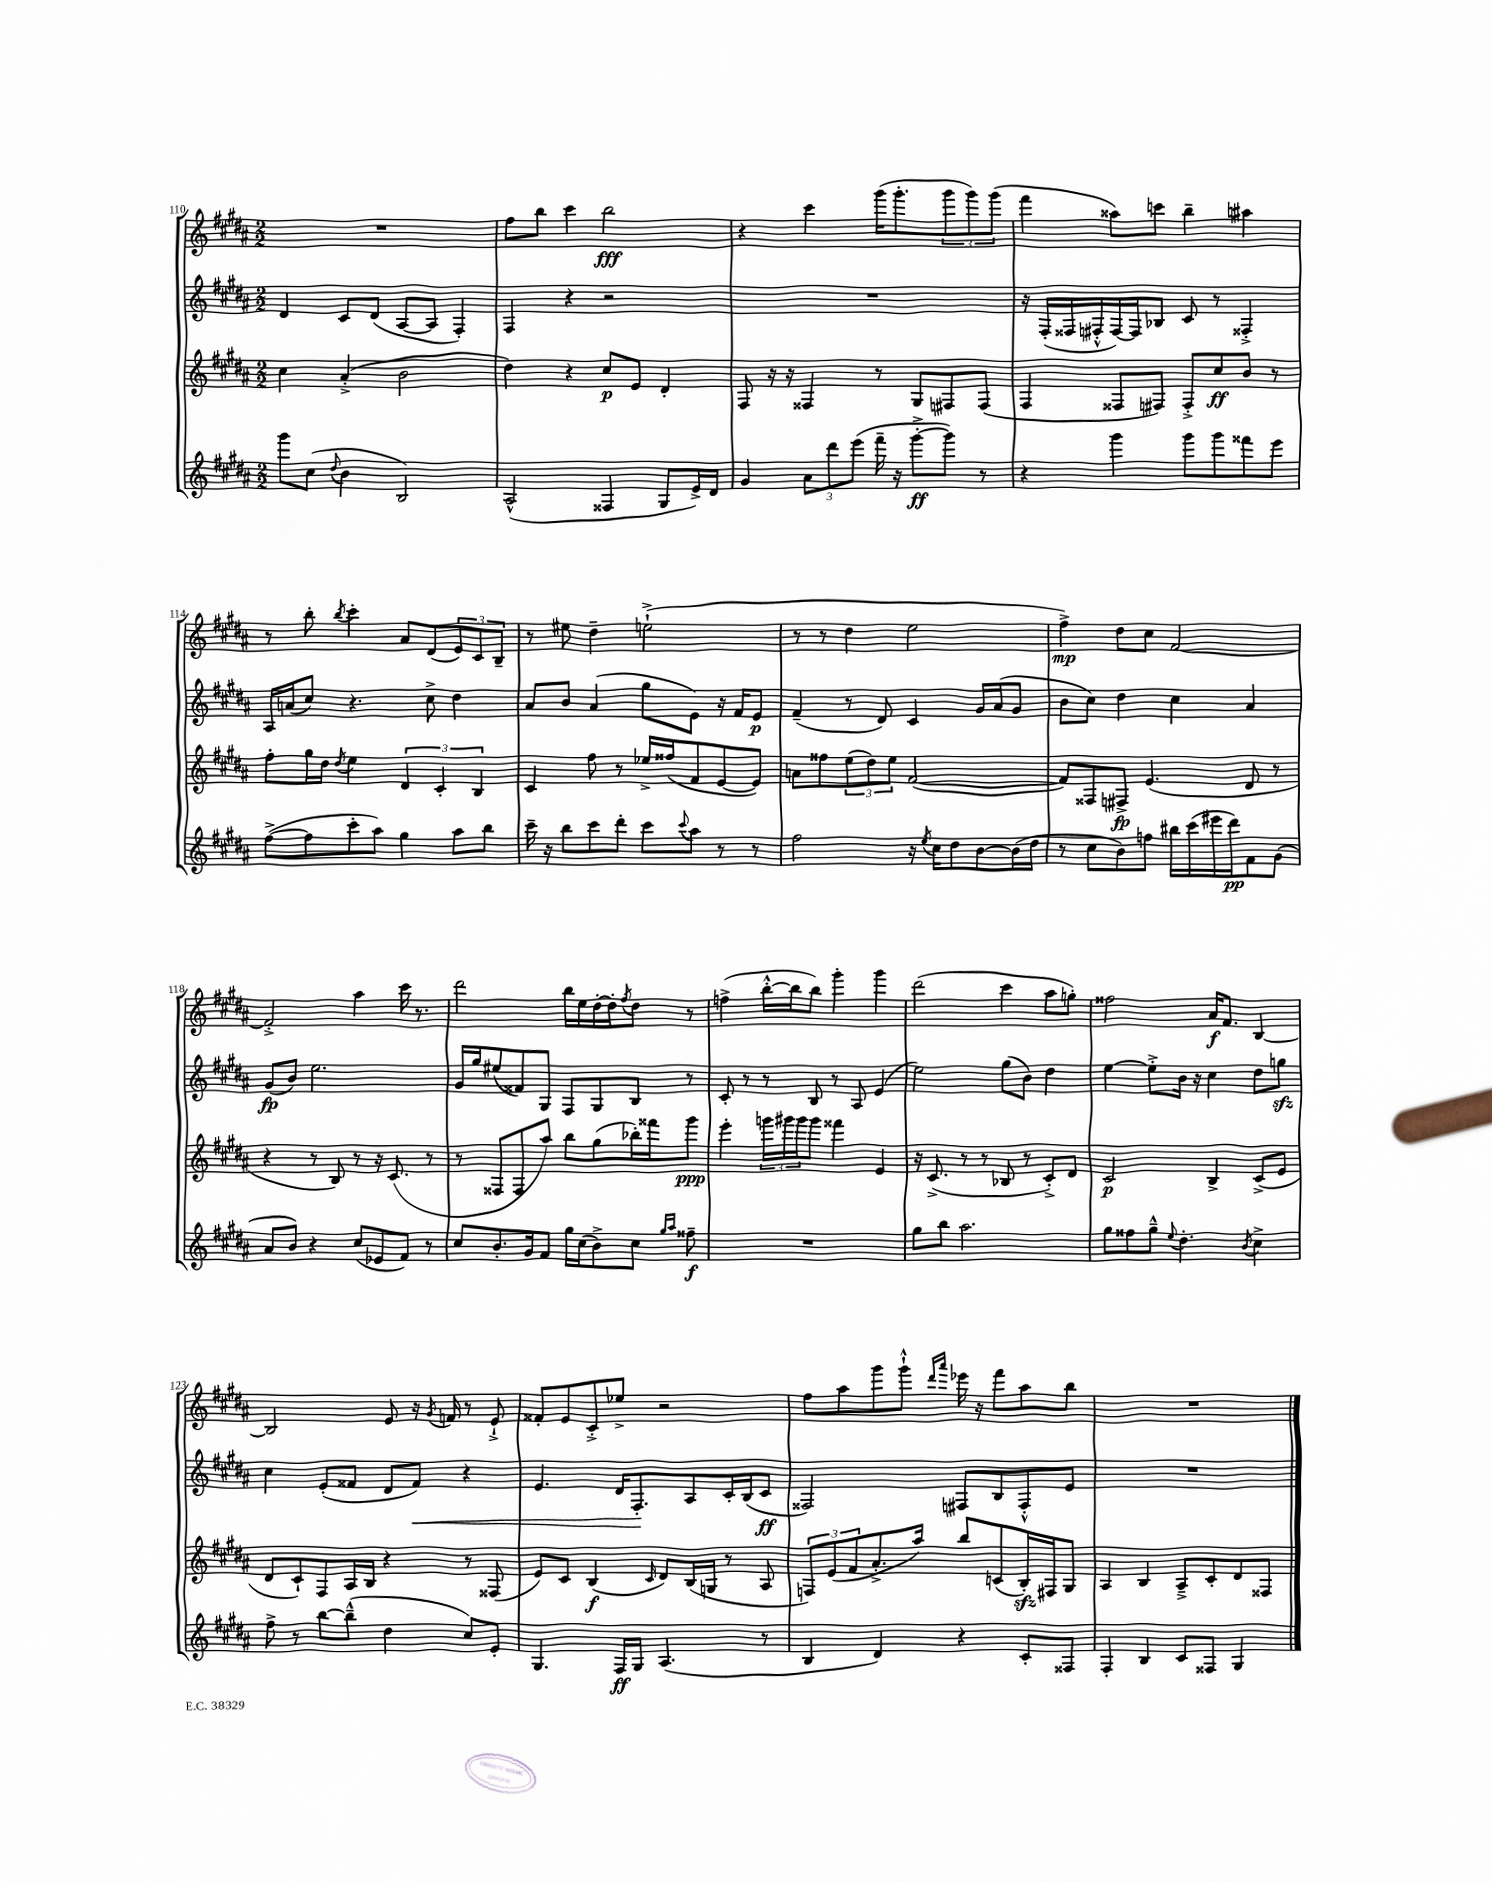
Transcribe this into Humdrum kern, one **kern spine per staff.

**kern	**dynam	**kern	**dynam	**kern	**dynam	**kern	**dynam
*part4	*part4	*part3	*part3	*part2	*part2	*part1	*part1
*staff4	*staff4	*staff3	*staff3	*staff2	*staff2	*staff1	*staff1
*clefG2	*	*clefG2	*	*clefG2	*	*clefG2	*
*k[f#c#g#d#a#]	*	*k[f#c#g#d#a#]	*	*k[f#c#g#d#a#]	*	*k[f#c#g#d#a#]	*
*M2/2	*	*M2/2	*	*M2/2	*	*M2/2	*
=110	=110	=110	=110	=110	=110	=110	=110
8ggg#\L	.	4cc#\	.	4d#/	.	1r	.
(8cc#\J	.	.	.	.	.	.	.
8qqdd#/	.	.	.	.	.	.	.
4b\	.	(4a#'^/	.	8c#/L	.	.	.
.	.	.	.	(8d#/J	.	.	.
2B/)	.	2b\	.	[8A#/L	.	.	.
.	.	.	.	8A#/J]	.	.	.
.	.	.	.	4F#'/)	.	.	.
=111	=111	=111	=111	=111	=111	=111	=111
(2A#^^/	.	4dd#\)	.	4F#/	.	8ff#\L	.
.	.	.	.	.	.	8bb\J	.
.	.	4r	.	4r	.	4ccc#\	.
4F##X/	.	8cc#/L	p	2r	.	2bb\	fff
.	.	8e/J	.	.	.	.	.
8G#/L	.	4d#'/	.	.	.	.	.
16e^/L)	.	.	.	.	.	.	.
16d#/JJ	.	.	.	.	.	.	.
=112	=112	=112	=112	=112	=112	=112	=112
4g#/	.	8F#/	.	1r	.	4r	.
.	.	16r	.	.	.	.	.
.	.	16r	.	.	.	.	.
12a#\L	.	4F##X/	.	.	.	4ccc#\	.
12ddd#\	.	.	.	.	.	.	.
(12eee\J	.	.	.	.	.	.	.
16fff#~\	.	8r	.	.	.	(16ggg#\KL	.
16r	.	.	.	.	.	8.ggg#'\	.
[8ggg#'^\L	ff	8G#/L	.	.	.	.	.
8ggg#\J])	.	8F#X/	.	.	.	12ggg#\	.
.	.	.	.	.	.	12ggg#\)	.
8r	.	(8F#/J	.	.	.	.	.
.	.	.	.	.	.	(12ggg#\J	.
=113	=113	=113	=113	=113	=113	=113	=113
4r	.	4F#/	.	16r	.	4fff#\	.
.	.	.	.	(16F#'/LL	.	.	.
.	.	.	.	16F##X/	.	.	.
.	.	.	.	16F#X'^^/	.	.	.
4ggg#\	.	8F##X/L	.	[16F#/)	.	8aa##X\L)	.
.	.	.	.	16F#/J]	.	.	.
.	.	8F#X/J)	.	8B-X/J	.	8cccn\J	.
8ggg#\L	.	8F#'^/L	.	8c#/	.	4bb~\	.
8ggg#\	.	8cc#/	ff	8r	.	.	.
8fff##X\	.	8b/J	.	4F##X'^/	.	4aa#X\	.
8eee\J	.	8r	.	.	.	.	.
!!LO:LB:g=z
=114	=114	=114	=114	=114	=114	=114	=114
([8ff#^\L	.	8ff#'\L	.	16A#/LL	.	8r	.
.	.	.	.	(16an/J	.	.	.
8ff#\]	.	16gg#\L	.	8cc#/J)	.	8bb'\	.
.	.	16dd#\JJ	.	.	.	.	.
.	.	8qdd#/	.	.	.	8qbb/	.
8ccc#'\	.	4ee\	.	4.r	.	4ccc#'\	.
8aa#\J)	.	.	.	.	.	.	.
4gg#\	.	6d#/	.	.	.	8a#/L	.
.	.	.	.	8cc#^\	.	(8d#/	.
.	.	6c#'/	.	.	.	.	.
8aa#\L	.	.	.	4dd#\	.	12e/)	.
.	.	6B/	.	.	.	12c#/	.
8bb\J	.	.	.	.	.	.	.
.	.	.	.	.	.	12B~/J	.
=115	=115	=115	=115	=115	=115	=115	=115
16ccc#~\	.	4c#/	.	8a#/L	.	8r	.
16r	.	.	.	.	.	.	.
8bb\L	.	.	.	8b/J	.	8ee#X\	.
8ccc#\	.	8ff#\	.	(4a#/	.	4dd#~\	.
8ddd#'\J	.	8r	.	.	.	.	.
8ccc#\L	.	16ee-X^/LL	.	8gg#\L	.	(2een`^\	.
.	.	(16ff##X/J	.	.	.	.	.
8qqccc#/	.	.	.	.	.	.	.
8aa#\J	.	8f#/	.	8e\J)	.	.	.
8r	.	[8e/	.	16r	.	.	.
.	.	.	.	16f#/KL	.	.	.
8r	.	8e/J])	.	8e/J	p	.	.
=116	=116	=116	=116	=116	=116	=116	=116
2ff#\	.	8an\L	.	(4f#~/	.	8r	.
.	.	8ff##X\	.	.	.	8r	.
.	.	(12ee\	.	8r	.	4dd#\	.
.	.	12dd#\)	.	.	.	.	.
.	.	.	.	8d#/)	.	.	.
.	.	12ee\J	.	.	.	.	.
16r	.	([2f#/	.	4c#/	.	2ee\	.
8qee/	.	.	.	.	.	.	.
16cc#\KL	.	.	.	.	.	.	.
8dd#\	.	.	.	.	.	.	.
[8b\	.	.	.	16g#/LL	.	.	.
.	.	.	.	(16a#/J	.	.	.
(16b\L]	.	.	.	8g#/J	.	.	.
16dd#\JJ	.	.	.	.	.	.	.
=117	=117	=117	=117	=117	=117	=117	=117
8r	.	8f#/L])	.	8b\L	.	4ff#^\)	mp
8cc#\L	.	8F##X/	.	8cc#\J)	.	.	.
8b\)	.	8F#X^/J	fp	4dd#\	.	8dd#\L	.
8ffn\J	.	(4.e/	.	.	.	8cc#\J	.
16bb#X\LL	.	.	.	4cc#\	.	[2f#/	.
(16ccc#\	.	.	.	.	.	.	.
16eee#X\	.	.	.	.	.	.	.
16ddd#\J)	pp	.	.	.	.	.	.
8f#\	.	8d#/	.	4a#/	.	.	.
(8g#\J	.	8r	.	.	.	.	.
!!LO:LB:g=z
=118	=118	=118	=118	=118	=118	=118	=118
8a#/L	.	4r	.	(8g#/L	fp	2f#'^/]	.
8b/J)	.	.	.	8b/J)	.	.	.
4r	.	8r	.	2.ee\	.	.	.
.	.	8B/)	.	.	.	.	.
(8cc#/L	.	8r	.	.	.	4aa#\	.
8e-X/	.	16r	.	.	.	.	.
.	.	(8.c#/	.	.	.	.	.
8f#/J)	.	.	.	.	.	16ccc#\	.
.	.	.	.	.	.	8.r	.
8r	.	8r	.	.	.	.	.
=119	=119	=119	=119	=119	=119	=119	=119
8cc#/L	.	8r	.	16g#/LL	.	2ddd#\	.
.	.	.	.	16gg#/J	.	.	.
8.b'/	.	8F##X/L	.	(8ee#X/	.	.	.
.	.	8F##/	.	8f##X/)	.	.	.
16g#/k	.	.	.	.	.	.	.
8f#/J	.	8aa#/J)	.	8G#/J	.	.	.
16gg#\LL	.	8bb\L	.	8F#/L	.	16bb\LL	.
(16cc#\J	.	.	.	.	.	16ee\	.
8b^\)	.	(8gg#\	.	8G#/	.	[16dd#'\	.
.	.	.	.	.	.	16dd#'\J]	.
.	.	.	.	.	.	8qff#/	.
8cc#\J	.	16bb-X'\L)	.	8B/J	.	8dd#\J	.
.	.	16fff##X\J	.	.	.	.	.
16qqgg#/LL	.	.	.	.	.	.	.
16qqaa#/JJ	.	.	.	.	.	.	.
8ff##X~\	f	8ggg#\J	ppp	8r	.	8r	.
=120	=120	=120	=120	=120	=120	=120	=120
1r	.	4eee'\	.	8c#'/	.	(4ffn^\	.
.	.	.	.	8r	.	.	.
.	.	24gggn\LL	.	8r	.	[16bb'^^\LL	.
.	.	24ggg#X\	.	.	.	.	.
.	.	.	.	.	.	16bb\J]	.
.	.	24ggg#\J	.	.	.	.	.
.	.	8ggg#\J	.	8B/	.	8bb\J)	.
.	.	4fff##X\	.	8r	.	4ggg#'\	.
.	.	.	.	8A#/	.	.	.
.	.	4e/	.	(4e/	.	4ggg#\	.
=121	=121	=121	=121	=121	=121	=121	=121
8gg#\L	.	16r	.	2ee\)	.	(2ddd#\	.
.	.	(8.c#^/	.	.	.	.	.
8bb\J	.	.	.	.	.	.	.
2.aa#\	.	8r	.	.	.	.	.
.	.	8r	.	.	.	.	.
.	.	8B-X/	.	(8gg#\L	.	4ccc#\	.
.	.	8r	.	8b\J)	.	.	.
.	.	8c#'^/L)	.	4dd#\	.	8aa#\L	.
.	.	8d#/J	.	.	.	8ggn'\J)	.
=122	=122	=122	=122	=122	=122	=122	=122
8gg#\L	.	2c#/	p	[4ee\	.	2ff##X\	.
8ff##X\	.	.	.	.	.	.	.
8gg#~^^\J	.	.	.	8ee'^\L]	.	.	.
8qqee/	.	.	.	.	.	.	.
4.dd#'\	.	.	.	16b\Jk	.	.	.
.	.	.	.	16r	.	.	.
.	.	4B^/	.	4cc#\	.	16a#/KL	f
.	.	.	.	.	.	8.f#/J	.
8qb/	.	.	.	.	.	.	.
4cc#^\	.	(8c#^/L	.	8dd#\L	.	[4B/	.
.	.	8e/J	.	8ggnzz\J	.	.	.
!!LO:LB:g=z
=123	=123	=123	=123	=123	=123	=123	=123
8ff#^\	.	8d#/L	.	4cc#\	.	2B/]	.
8r	.	8c#`/)	.	.	.	.	.
[8bb\L	.	8F#/	.	(8e'/L	.	.	.
(8bb~^^\J]	.	16A#/L	.	8f##X/J	.	.	.
.	.	16B/JJ	.	.	.	.	.
4dd#\	.	4r	.	8d#/L	.	8e/	.
!	!	!	!	!	!LO:HP:b	!	!
.	.	.	.	8f##/J)	<	16r	.
.	.	.	.	.	.	8qg#/	.
.	.	.	.	.	.	16fn/	.
8cc#/L)	.	8r	.	4r	.	8r	.
8e'/J	.	(8F##X/	.	.	.	8e`^/	.
=124	=124	=124	=124	=124	=124	=124	=124
4.G#/	.	8e/L)	.	4.e/	.	8f##X'/L	.
.	.	8c#/J	.	.	.	8e/	.
.	.	(4B/	f	.	.	8c#'^/	.
16F#/LL	ff	.	.	16d#/KL	.	8ee-X^/J	.
16G#/JJ	.	.	.	8.F#'/	.	.	.
.	.	16qqc#/	.	.	.	.	.
(4.A#/	.	8d#/L)	.	.	.	2r	.
.	.	(16B/L	.	8A#/	[	.	.
.	.	16Gn/JJ	.	.	.	.	.
.	.	8r	.	16c#'/L	.	.	.
.	.	.	.	(16B/J	.	.	.
8r	.	8A#/	.	8c#/J	ff	.	.
=125	=125	=125	=125	=125	=125	=125	=125
4B/	.	12Fn/L)	.	2F##X/)	.	8ff#\L	.
.	.	(12e/	.	.	.	.	.
.	.	.	.	.	.	8aa#\	.
.	.	12f#/	.	.	.	.	.
4d#/)	.	8.a#'^/	.	.	.	8ggg#\	.
.	.	.	.	.	.	8ggg#`^^\J	.
.	.	16aa#/Jk)	.	.	.	.	.
.	.	.	.	.	.	16qqddd#/LL	.
.	.	.	.	.	.	16qqaaa#/JJ	.
4r	.	8bb/L	.	8F#X/L	.	16eee-X\	.
.	.	.	.	.	.	16r	.
.	.	(8cn/	.	8B/	.	8fff#\L	.
8c#'/L	.	16Bzz'/L)	.	8F#'^^/	.	8aa#\	.
.	.	16F#X/J	.	.	.	.	.
8F##X/J	.	8G#/J	.	8e/J	.	8bb\J	.
=126	=126	=126	=126	=126	=126	=126	=126
4F#'/	.	4A#/	.	1r	.	1r	.
4B/	.	4B/	.	.	.	.	.
8c#/L	.	8A#~^/L	.	.	.	.	.
8F##X/J	.	8c#'/	.	.	.	.	.
4G#/	.	8d#/	.	.	.	.	.
.	.	8F##X/J	.	.	.	.	.
==	==	==	==	==	==	==	==
*-	*-	*-	*-	*-	*-	*-	*-
